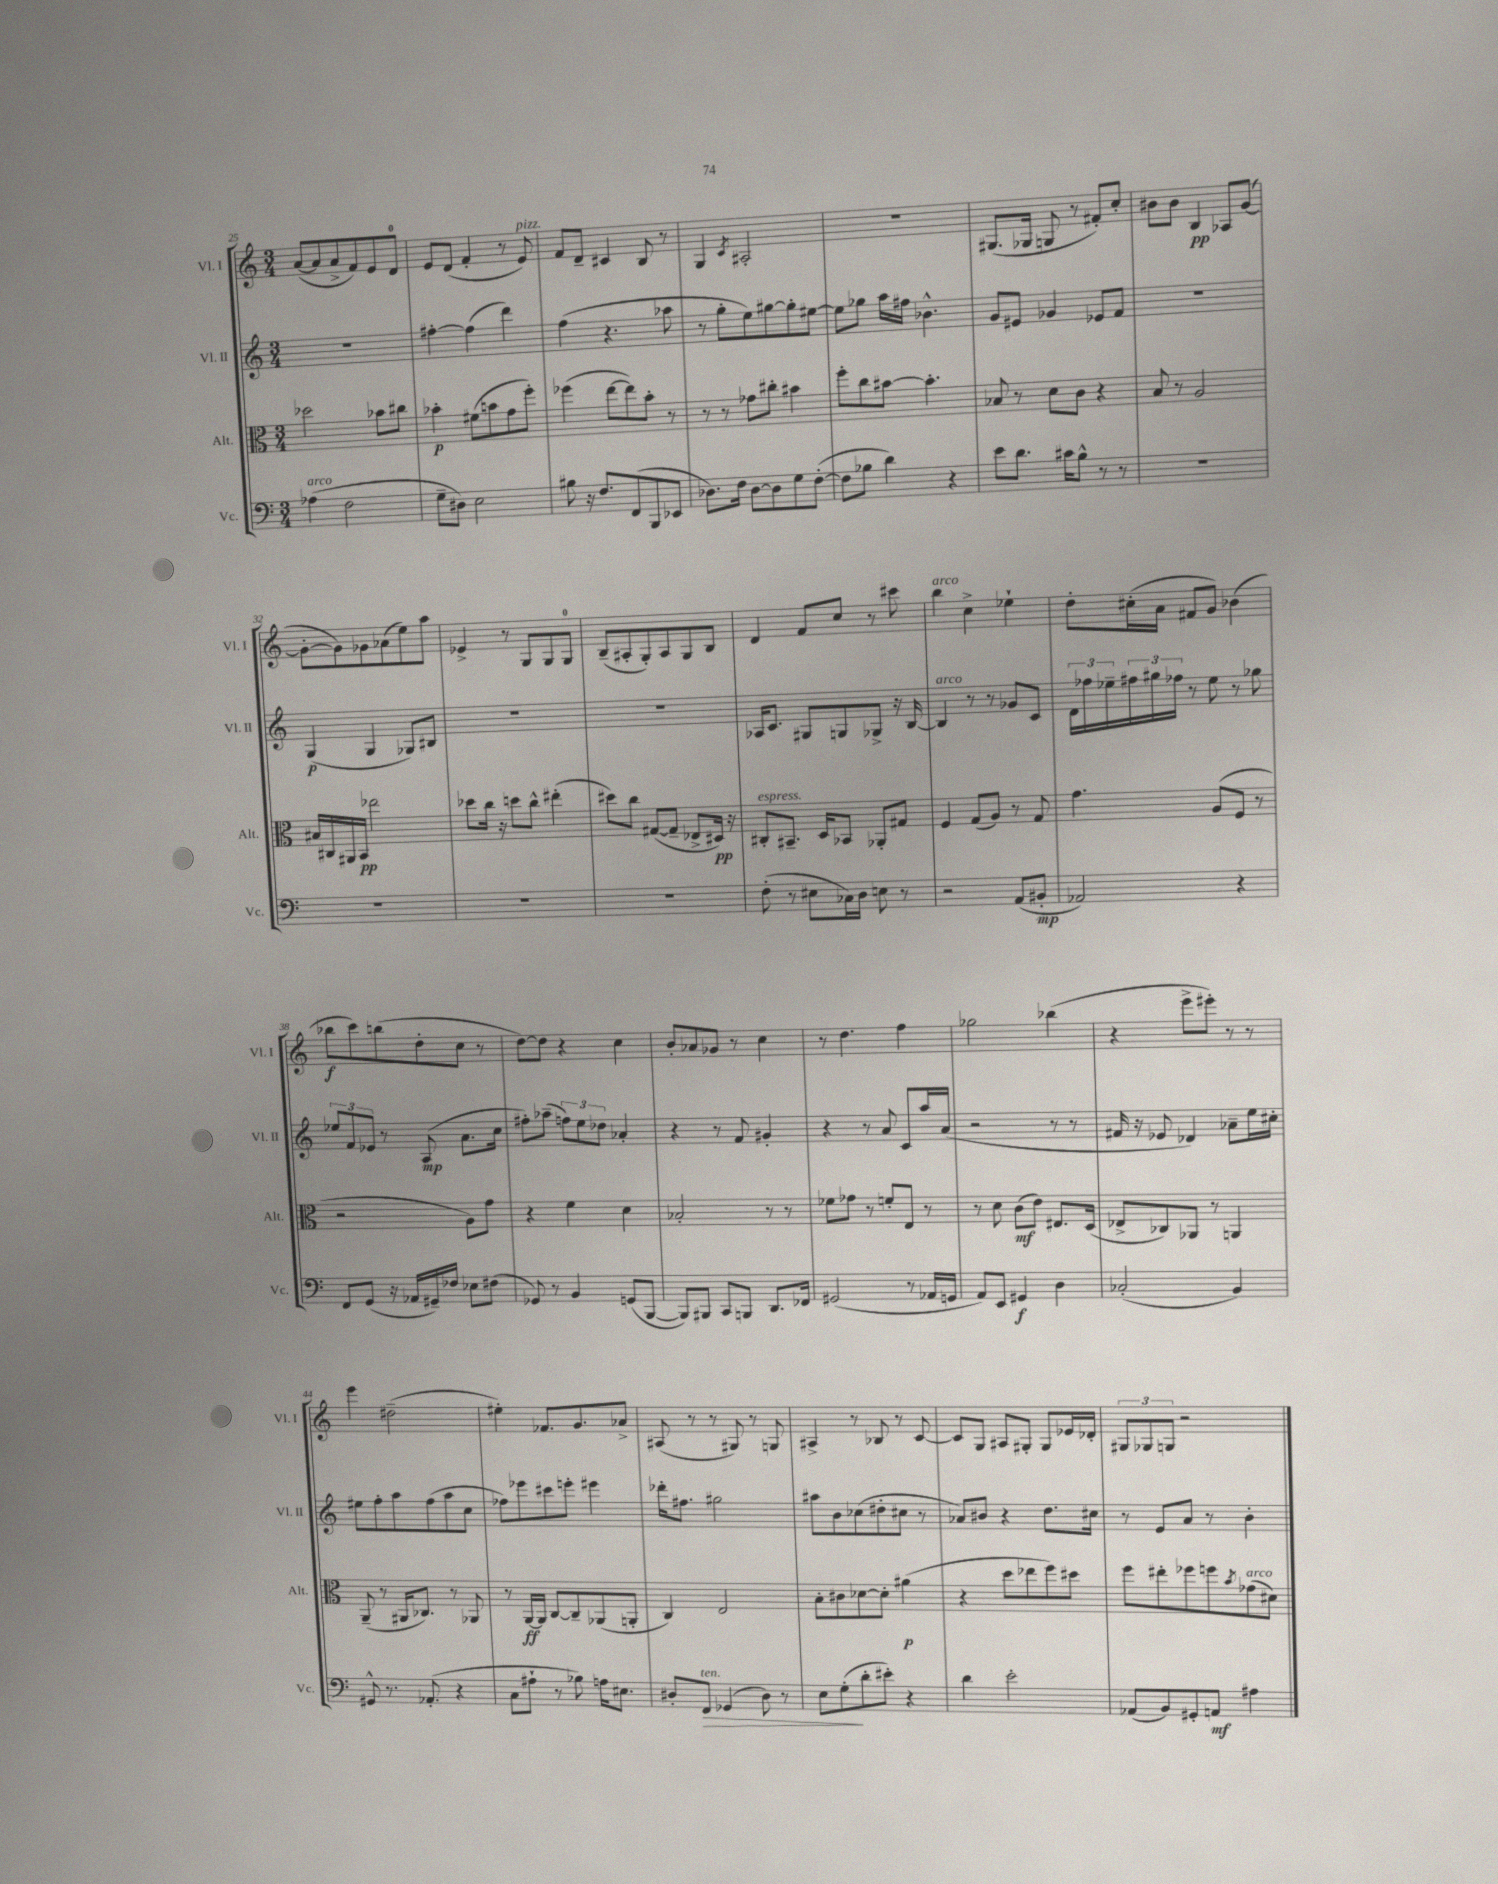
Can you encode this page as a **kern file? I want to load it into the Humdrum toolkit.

**kern	**dynam	**kern	**dynam	**kern	**dynam	**kern	**dynam
*part4	*part4	*part3	*part3	*part2	*part2	*part1	*part1
*staff4	*staff4	*staff3	*staff3	*staff2	*staff2	*staff1	*staff1
*I"Vc.	*	*I"Alt.	*	*I"Vl. II	*	*I"Vl. I	*
*I'Vc.	*	*I'Alt.	*	*I'Vl. II	*	*I'Vl. I	*
*clefF4	*	*clefC3	*	*clefG2	*	*clefG2	*
*k[]	*	*k[]	*	*k[]	*	*k[]	*
*M3/4	*	*M3/4	*	*M3/4	*	*M3/4	*
=25	=25	=25	=25	=25	=25	=25	=25
!LO:TX:a:i:t=arco	!	!	!	!	!	!	!
(4A-X\	.	2dd-X\	.	2.r	.	([8a/L	.
.	.	.	.	.	.	8a/]	.
2F\	.	.	.	.	.	8a^/	.
.	.	.	.	.	.	8f/)	.
.	.	8b-X\L	.	.	.	8e/	.
.	.	8cc#X\J	.	.	.	8d/J	.
=26	=26	=26	=26	=26	=26	=26	=26
8G~\L	.	4b-X'\	p	[4ff#X'\	.	8e/L	.
8D#X\J)	.	.	.	.	.	(8d/J	.
2E\	.	(8f#X\L	.	(4ff#\]	.	4f'/	.
.	.	8bn\	.	.	.	.	.
.	.	8g\	.	4ddd\)	.	8r	.
!	!	!	!	!	!	!LO:TX:a:i:t=pizz.	!
.	.	8ff'\J)	.	.	.	8e/)	.
=27	=27	=27	=27	=27	=27	=27	=27
8B#X\	.	(4ff-X\	.	(4ff\	.	8f/L	.
16r	.	.	.	.	.	8d~/J	.
8.F/L	.	.	.	.	.	.	.
.	.	[8ee\L	.	4.r	.	4c#X/	.
(8FF/	.	8ee\])	.	.	.	.	.
8BBB/	.	8b'\J	.	.	.	8B/	.
8EE-X/J	.	8r	.	8aa-X\	.	8r	.
=28	=28	=28	=28	=28	=28	=28	=28
8.D-X\L)	.	8r	.	8r	.	4G/	.
.	.	8r	.	8gg'\L	.	.	.
16F\Jk	.	.	.	.	.	.	.
.	.	.	.	.	.	8qc/	.
[8D-\L	.	8g-X\L	.	8ee\)	.	2A#X'/	.
8D-\]	.	8cc#X'\J	.	[8gg#X\	.	.	.
8G\	.	4b#X\	.	8gg#'\]	.	.	.
([8F'\J	.	.	.	[8ee#X\J	.	.	.
=29	=29	=29	=29	=29	=29	=29	=29
8F\L]	.	8ff'\L	.	8ee#\L]	.	2.r	.
8B-X\J	.	8cc\	.	8gg-X\J	.	.	.
4d\)	.	[8b#X\J	.	16aa\LL	.	.	.
.	.	.	.	16ff#X\JJ	.	.	.
.	.	4.b#'\]	.	4.b-X^^\	.	.	.
4r	.	.	.	.	.	.	.
=30	=30	=30	=30	=30	=30	=30	=30
8e\L	.	8B-X/	.	8g/L	.	(8.G#X/L	.
8.d\J	.	8r	.	8e#X/J	.	.	.
.	.	.	.	.	.	16G-X/Jk	.
.	.	8d\L	.	4g-X/	.	8Gn/	.
16c#X\KL	.	.	.	.	.	.	.
8B^^\J	.	8c\J	.	.	.	8r	.
8r	.	4r	.	8e-X/L	.	8f#X'/L)	.
8r	.	.	.	8f/J	.	8cc'/J	.
=31	=31	=31	=31	=31	=31	=31	=31
2.r	.	8B/	.	2.r	.	8b#X\L	.
.	.	8r	.	.	.	8b#\J	.
.	.	2A/	.	.	.	4B/	pp
.	.	.	.	.	.	8A-X/L	.
.	.	.	.	.	.	([8g/J	.
!!LO:LB:g=z
=32	=32	=32	=32	=32	=32	=32	=32
2.r	.	16B#X/LL	.	(4G/	p	8g'\L_	.
.	.	16C#X/	.	.	.	.	.
.	.	16AA#X/	.	.	.	8g\])	.
.	.	16BB/JJ	pp	.	.	.	.
.	.	2ee-X\	.	4G/	.	8g-X\	.
.	.	.	.	.	.	(8a-X\	.
.	.	.	.	8G-X/L)	.	8ee\)	.
.	.	.	.	8B#X/J	.	8aa\J	.
=33	=33	=33	=33	=33	=33	=33	=33
2.r	.	8dd-X\L	.	2.r	.	4e-X^/	.
.	.	16cc\Jk	.	.	.	.	.
.	.	16r	.	.	.	.	.
.	.	8ddn\L	.	.	.	8r	.
.	.	8cc^^\J	.	.	.	8G/L	.
.	.	(4ee#X'\	.	.	.	8G/	.
.	.	.	.	.	.	8G/J	.
=34	=34	=34	=34	=34	=34	=34	=34
2.r	.	8dd#X\L)	.	2.r	.	(8B~/L	.
.	.	8cc\J	.	.	.	8A#X'/	.
.	.	([8G#X/L	.	.	.	8G'/)	.
.	.	8G#~/J]	.	.	.	8A#/	.
.	.	8E-X^/L	.	.	.	8G/	.
.	.	16D#X/Jk)	pp	.	.	8B/J	.
.	.	16r	.	.	.	.	.
=35	=35	=35	=35	=35	=35	=35	=35
!	!	!LO:TX:a:i:t=espress.	!	!	!	!	!
(8F'\	.	8C#X'/L	.	16A-X/KL	.	4d/	.
.	.	.	.	8.c/J	.	.	.
8r	.	8.BB#X~/J	.	.	.	.	.
8E#X\L	.	.	.	8G#X/L	.	8f/L	.
.	.	16D/KL	.	.	.	.	.
16C-X\L)	.	8BB-X/J	.	8Gn/	.	8cc/J	.
16D\JJ	.	.	.	.	.	.	.
8En\	.	8AA-X'/L	.	8G-X^/J	.	8r	.
8r	.	8G#X/J	.	16r	.	8ccc#X\	.
.	.	.	.	[16B/	.	.	.
=36	=36	=36	=36	=36	=36	=36	=36
!	!	!	!	!	!	!LO:TX:a:i:t=arco	!
!	!	!	!	!LO:TX:a:i:t=arco	!	!	!
2r	.	4F/	.	4B/]	.	4bb\	.
.	.	(8G/L	.	8r	.	4cc^\	.
.	.	8A/J)	.	8r	.	.	.
(8AA/L	.	8r	.	8g-X/L	.	4ee-X`\	.
8BB#X'/J	mp	8G/	.	8c/J	.	.	.
=37	=37	=37	=37	=37	=37	=37	=37
2AA-X/)	.	4.g\	.	24d\LL	.	8dd'\L	.
.	.	.	.	24ff-X\	.	.	.
.	.	.	.	24ee-X~\	.	.	.
.	.	.	.	24ff#X\	.	(16cc#X'\L	.
.	.	.	.	24gg#X\	.	.	.
.	.	.	.	.	.	16a\JJ	.
.	.	.	.	24ff-X\JJ	.	.	.
.	.	.	.	8r	.	8f#X/L	.
.	.	(8A/L	.	8ee-\	.	8g/J)	.
4r	.	8F/J	.	8r	.	(4b-X\	.
.	.	8r	.	8gg-X\	.	.	.
!!LO:LB:g=z
=38	=38	=38	=38	=38	=38	=38	=38
8FF/L	.	2r	.	12ee-X/L	.	8bb-X\L	f
.	.	.	.	12f/	.	.	.
(8GG/J	.	.	.	.	.	8ccc\)	.
.	.	.	.	12e-X/J	.	.	.
16r	.	.	.	8r	.	(8bbn\	.
16AA-X/LL	.	.	.	.	.	.	.
16GG#X~/)	.	.	.	(8A/	mp	8dd'\	.
16F-X/JJ	.	.	.	.	.	.	.
8E-X\L	.	8A\L)	.	8.a\L	.	8cc\J	.
(8F#X\J	.	8g\J	.	.	.	8r	.
.	.	.	.	16cc\Jk	.	.	.
=39	=39	=39	=39	=39	=39	=39	=39
8GG-X/)	.	4r	.	8ff#X'\L)	.	[8dd\L)	.
8r	.	.	.	(8aa-X~\J	.	8dd\J]	.
4BB/	.	4f\	.	12ffn\L)	.	4r	.
.	.	.	.	12ee\	.	.	.
.	.	.	.	12dd-X\J	.	.	.
(8GGn/L	.	4d\	.	4a-X'/	.	4cc\	.
[8BBB/J	.	.	.	.	.	.	.
=40	=40	=40	=40	=40	=40	=40	=40
8BBB/L])	.	2B-X'/	.	4r	.	8b'/L	.
8BBB#X/J	.	.	.	.	.	8a-X/	.
8CC/L	.	.	.	8r	.	8g-X/J	.
8BBBn/J	.	.	.	8f/	.	8r	.
8.DD/L	.	8r	.	4g#X'/	.	4cc\	.
.	.	8r	.	.	.	.	.
16FF-X/Jk	.	.	.	.	.	.	.
=41	=41	=41	=41	=41	=41	=41	=41
(2GG#X/	.	8f-X\L	.	4r	.	8r	.
.	.	8g-X\J	.	.	.	4.dd\	.
.	.	8r	.	8r	.	.	.
.	.	8fn'/L	.	8a/	.	.	.
8r	.	8E/J	.	8c/L	.	4ff\	.
16AA-X/LL	.	8r	.	16aa/L	.	.	.
16GGn/JJ	.	.	.	(16a/JJ	.	.	.
=42	=42	=42	=42	=42	=42	=42	=42
8AA/L)	.	8r	.	2r	.	2gg-X\	.
8EE/J	.	8d\	.	.	.	.	.
4GG#X/	f	(8c\L	mf	.	.	.	.
.	.	8e\J)	.	.	.	.	.
4D\	.	8.E#X/L	.	8r	.	(4bb-X\	.
.	.	.	.	8r	.	.	.
.	.	(16D/Jk	.	.	.	.	.
=43	=43	=43	=43	=43	=43	=43	=43
(2C-X'/	.	8E-X^/L	.	16f#X/	.	4r	.
.	.	.	.	16r	.	.	.
.	.	8C-X/)	.	8e-X/	.	.	.
.	.	8AA-X/J	.	4d-X/)	.	8eee^\L	.
.	.	8r	.	.	.	8eee#X'\J)	.
4BB/)	.	4AAn/	.	8a-X~\L	.	8r	.
.	.	.	.	16ee\L	.	8r	.
.	.	.	.	16cc#X'\JJ	.	.	.
!!LO:LB:g=z
=44	=44	=44	=44	=44	=44	=44	=44
8GG#X^^/	.	(8AA~/	.	8ee#X\L	.	4eee\	.
8.r	.	8r	.	8ff'\	.	.	.
.	.	16AA#X/KL	.	8aa\	.	(2dd#X~\	.
(8.AA-X'/	.	8.C-X/J)	.	.	.	.	.
.	.	.	.	(8ff\	.	.	.
4r	.	8r	.	8aa\	.	.	.
.	.	8AA-X/	.	8cc\J	.	.	.
=45	=45	=45	=45	=45	=45	=45	=45
8C\L	.	8r	.	8ff-X\L)	.	4ee#X'\)	.
8A#X`\J	.	[16AA/LL	ff	8eee-X\	.	.	.
.	.	16AA/JJ]	.	.	.	.	.
8r	.	[8C/L	.	8ccc#X\	.	8.f-X/L	.
8B-X\)	.	8C~/]	.	8eeen'\J	.	.	.
.	.	.	.	.	.	8.g/	.
16An\KL	.	(8AA-X/	.	4eee#X\	.	.	.
8.E#X\J	.	.	.	.	.	.	.
.	.	8AAn'/J	.	.	.	8a-X^/J	.
=46	=46	=46	=46	=46	=46	=46	=46
8D#X'/L	.	4C/)	.	16ddd-X'\KL	.	(8A#X/	.
.	.	.	.	8.ff#X\J	.	.	.
!LO:TX:a:i:t=ten.	!	!	!	!	!	!	!
!	!LO:HP:b	!	!	!	!	!	!
8FF/J	>	.	.	.	.	8r	.
(4GG-X/	.	2E/	.	2gg#X\	.	8r	.
.	.	.	.	.	.	8G#X/)	.
8D#\)	.	.	.	.	.	8r	.
8r	.	.	.	.	.	8Gn/	.
=47	=47	=47	=47	=47	=47	=47	=47
8E\L	.	8B'\L	.	8aa#X\L	.	4A#X^/	.
(8G'\	.	8c#X\	.	8b\	.	.	.
8d'\	]	[8d-X\	.	(8cc-X\	.	8r	.
8e#X'\J)	.	8d-'\J]	.	8dd#X'\	.	8B-X/	.
4r	.	(4a#X\	p	8cc#X\J	.	8r	.
.	.	.	.	8r	.	[8c/	.
=48	=48	=48	=48	=48	=48	=48	=48
4d\	.	4r	.	8a-X/L)	.	8c/L]	.
.	.	.	.	8b#X/J	.	8G/J	.
2e'\	.	8dd\L	.	4r	.	8A#X/L	.
.	.	8ee-X\	.	.	.	8G#X'/J	.
.	.	8ff\)	.	8.dd\L	.	8G#/L	.
.	.	8dd#X\J	.	.	.	16e-X/L	.
.	.	.	.	16cc#X\Jk	.	16d-X'/JJ	.
=49	=49	=49	=49	=49	=49	=49	=49
(8AA-X/L	.	8ff\L	.	8r	.	12G#X/L	.
.	.	.	.	.	.	12G-X/	.
8BB/)	.	8ee#X'\	.	8e/L	.	.	.
.	.	.	.	.	.	12Gn/J	.
8GG#X'/	.	8ff-X\	.	8a/J	.	2r	.
8AAn/J	mf	8ffn\	.	8r	.	.	.
.	.	8qb/	.	.	.	.	.
!	!	!LO:TX:a:i:t=arco	!	!	!	!	!
4A#X\	.	(8g-X\	.	4b'\	.	.	.
.	.	8d#X\J)	.	.	.	.	.
==	==	==	==	==	==	==	==
*-	*-	*-	*-	*-	*-	*-	*-
